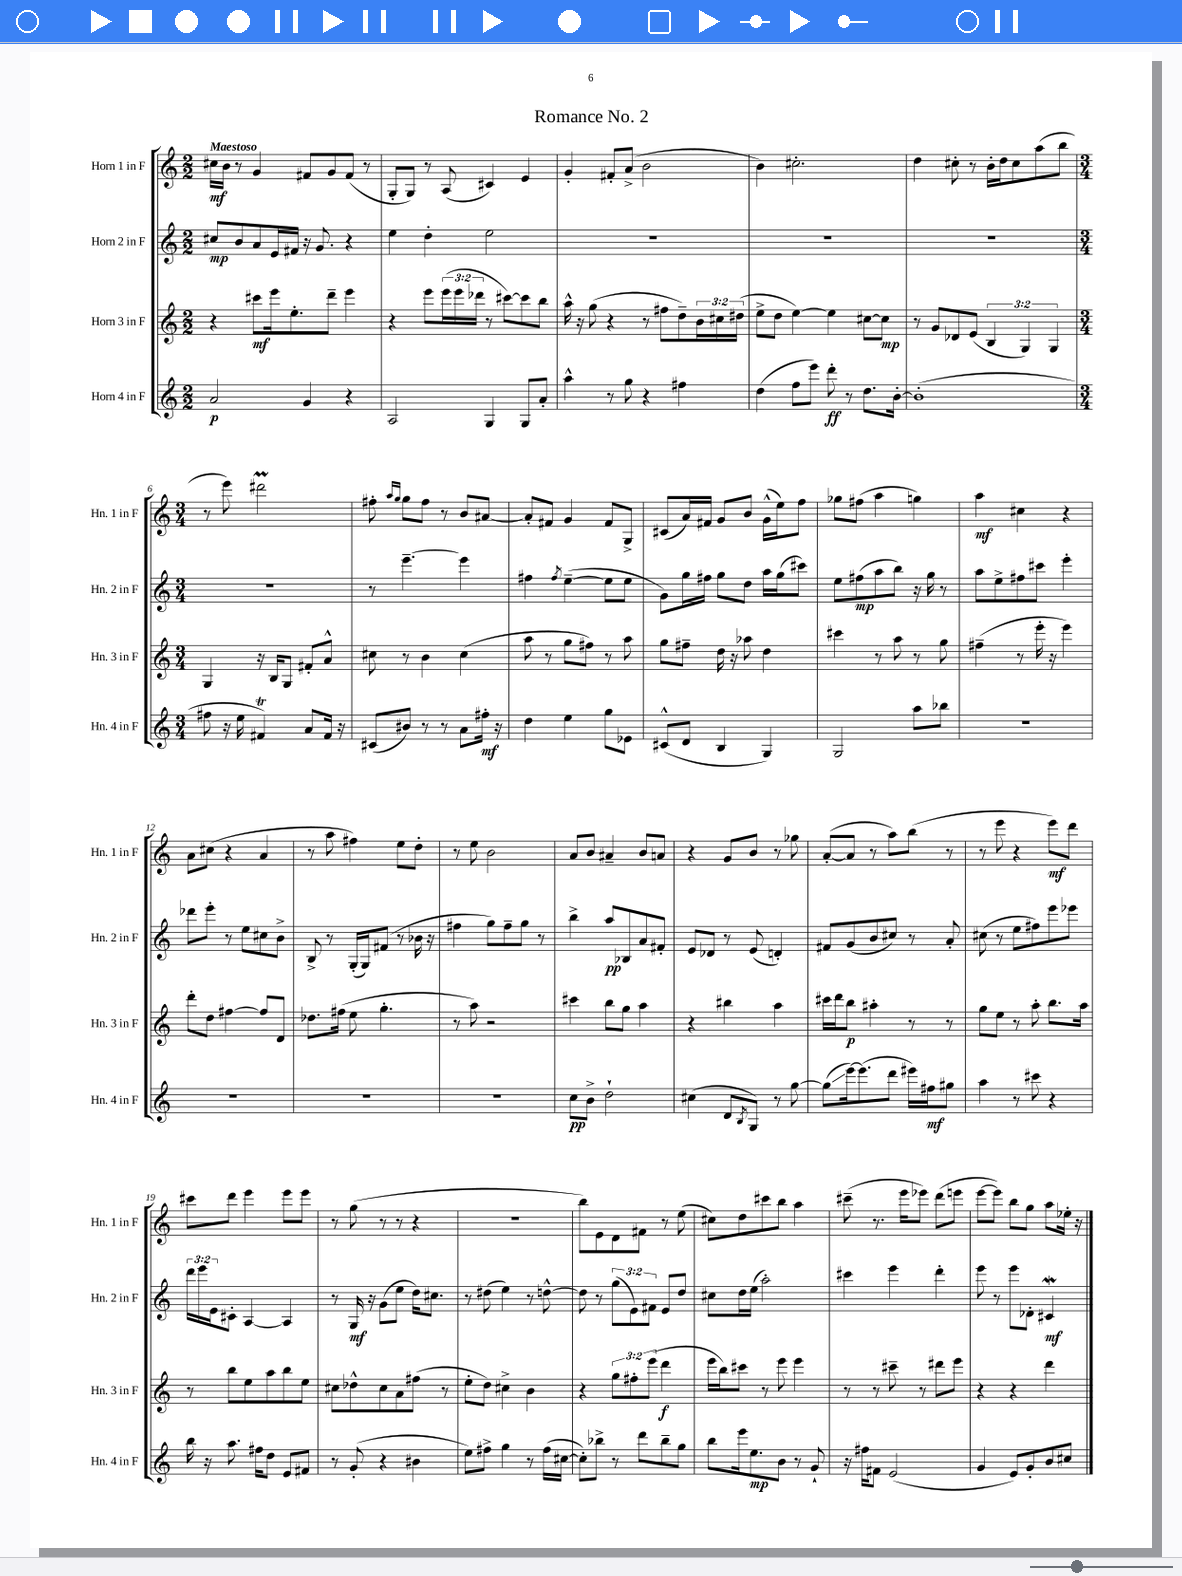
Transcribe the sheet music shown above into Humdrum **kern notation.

**kern	**kern	**kern	**kern
*staff4	*staff3	*staff2	*staff1
*clefG2	*clefG2	*clefG2	*clefG2
*k[]	*k[]	*k[]	*k[]
*M2/2	*M2/2	*M2/2	*M2/2
2a/	4r	8cc#/L	16cc#\LL
.	.	.	16b\JJ
.	.	8b/	8r
.	8ccc#\L	8a/	4g/
.	16eee\k	16e/L	.
.	8.ee'\	16f#/JJ	.
4g/	.	16r	8f#/L
.	.	8.g/	.
.	8ddd~\J	.	8g/
4r	4eee\	4r	(8f#/J
.	.	.	8r
=	=	=	=
2A/	4r	4ee\	8G'/L
.	.	.	8G/J)
.	8eee\L	4dd'\	8r
.	(24eee\L	.	(8A/
.	24eee\	.	.
.	24ddd-\JJ	.	.
4G/	8r	2ee\	4c#/)
.	[8ccc#\L)	.	.
8G/L	8ccc#\]	.	4e/
8a'/J	8bb\J	.	.
=	=	=	=
4aa^^\	16aa^^\	1r	4g'/
.	16r	.	.
.	(8gg\	.	.
8r	4r	.	8f#'/L
8gg\	.	.	(8a^/J
4r	8r	.	2b\
.	8ff#\L	.	.
4ff#\	8dd~\)	.	.
.	24b\L	.	.
.	24cc#\	.	.
.	(24dd#\JJ	.	.
=	=	=	=
(4dd\	8ee^\L	1r	4b\)
.	8dd\J	.	.
8ff\L	[4ee\)	.	2.cc#'\
8eee\J)	.	.	.
8ddd'\	4ee\]	.	.
8r	.	.	.
8.dd\L	[8cc#\L	.	.
.	8cc#\]J	.	.
[16b'\Jk	.	.	.
=	=	=	=
(1b']	8r	1r	4dd\
.	8g/L	.	.
.	8d-/	.	8cc#'\
.	(8e/J	.	8r
.	6B/	.	16b'\LL
.	.	.	16dd\J
.	.	.	8cc#\
.	6G/)	.	.
.	.	.	(8aa\
.	6G/	.	.
.	.	.	8bb\J
=	=	=	=
*M3/4	*M3/4	*M3/4	*M3/4
8ff#\	4G/	2.r	8r
16r	.	.	8eee\)
16ee\	.	.	.
4f#/)	16r	.	2ddd#\
.	16B/LK	.	.
.	8G/J	.	.
8a/L	8f#'/L	.	.
16f#/Jk	8a^^/J	.	.
16r	.	.	.
=	=	=	=
(8c#/L	8cc#\	8r	8ff#'\
.	.	.	16qqaa/LL
.	.	.	16qqgg/JJ
8b#/J)	8r	[4.eee~\	8gg\L
8r	4b\	.	8ff#\J
8r	.	.	8r
8a\L	(4cc#\	4eee\]	8b/L
16ff#'\Jk	.	.	[8a#/J
16r	.	.	.
=	=	=	=
4dd\	8aa\	4ff#\	8a#'/]L
.	8r	.	8f#/J
.	.	8qff#/	.
4ee\	8gg\L	([4ee~\	4g/
.	8ff#\J)	.	.
8gg\L	8r	8ee\]L	8f#/L
8e-\J	8aa\	8ee\J	8G^/J
=	=	=	=
(8c#^^/L	8gg\L	8g\L)	(8c#/L
8d/J	8ff#~\J	16gg\L	16a/L)
.	.	16ff#\JJ	16f#/JJ
4B/	16dd\	8gg\L	8g/L
.	16r	.	.
.	8aa-\	8dd\J	8b/J
4G/)	4dd\	16aa\LL	(16g^^\LL
.	.	(16gg\J	16ee\J)
.	.	8ccc#\J)	8ff\J
=	=	=	=
2G/	4ccc#\	8ee\L	8gg-\L
.	.	(8ff#\	(8ff#\J
.	8r	8aa\	4aa\
.	8aa\	8bb\J)	.
8aa\L	8r	16r	4gg\)
.	.	16gg\	.
8bb-\J	8gg\	8r	.
=	=	=	=
2.r	(4ff#~\	8aa\L	4aa\
.	.	8ee^\	.
.	8r	8ff#\	4cc#\
.	16eee'\	8ccc#\J	.
.	16r	.	.
.	4eee\)	4eee'\	4r
=	=	=	=
2.r	8ddd'\L	8ddd-\L	8a\L
.	8dd\J	8eee'\J	(8cc#\J
.	[4ff#\	8r	4r
.	.	8ee\L	.
.	8ff#/]L	8cc#\	4a/
.	8d/J	8b^\J	.
=	=	=	=
2.r	8.dd-\L	8B^/	8r
.	.	8r	8aa\
.	(16ff#\Jk	.	.
.	8ee\	(16G'/LL	4ff#\)
.	.	16G/J)	.
.	4.gg'\	(8f#/J	.
.	.	8r	8ee\L
.	.	16b-\	8dd'\J
.	.	16r	.
=	=	=	=
2.r	8r	4ff#\	8r
.	8aa\)	.	8ee\
.	2r	8gg\L)	2b\
.	.	8ff#~\	.
.	.	8gg\J	.
.	.	8r	.
=	=	=	=
8cc\L	4ccc#\	4bb^\	8a/L
8b^\J	.	.	8b/J
2dd`\	8bb\L	8aa/L	4a#~/
.	8gg\J	8B-/	.
.	4aa\	8a/	8b/L
.	.	8f#'/J	8a/J
=	=	=	=
(4cc#\	4r	8e/L	4r
.	.	8d-/J	.
8d/L	4bb#\	8r	8g/L
8qB/	.	.	.
8G/J)	.	(8e/	8b/J
8r	4aa\	4d'/)	8r
[8gg\	.	.	8gg-\
=	=	=	=
(8gg\]L	16ccc#\LL	8f#/L	([8a'/L
.	16ddd\J	.	.
[16eee\k)	8bb\J	(8g/	8a/]J
(8.eee\]	.	.	.
.	4aa#'\	8b/	8r
8ddd\J	.	8cc#/J)	8aa\L)
16eee#\LL)	8r	8r	(8bb\J
16ff#\J	.	.	.
8gg#\J	8r	8a'/	8r
=	=	=	=
4aa\	8gg\L	(8cc#\	8r
.	8ee\J	8r	8eee\
8r	8r	8ee\L	4r
8ccc#\	8aa'\	8ff#\)	.
4r	8.bb\L	8eee\	8eee\L)
.	.	8eee-\J	8ddd\J
.	16aa\Jk	.	.
=	=	=	=
16bb\	8r	24ddd\LL	8ccc#\L
.	.	24eee\	.
16r	.	.	.
.	.	24e\J	.
8.aa\	8bb\L	8c#'\J	8ddd\J
.	8ee\	[4A/	4eee\
16ff#\LK	.	.	.
8dd\J	8aa\	.	.
8e/L	8bb\	4A/]	8eee\L
8f#/J	8ee\J	.	8eee\J
=	=	=	=
8r	8cc#\L	8r	8r
(8g'/	8dd-^^\	16G/	(8gg\
.	.	16r	.
4r	8cc#\	(8g\L	8r
.	8a\	8ee\J	8r
4b#\	(8ff#\J	16dd\LK)	4r
.	.	8.cc#\J	.
.	8r	.	.
=	=	=	=
8ee\L)	8ee'\L	8r	2.r
8ff#^\J	8dd\J)	(8dd#\	.
4gg\	4cc#^\	4ee\)	.
8r	4b\	8r	.
(16ff#\LL	.	[8dd^^\	.
[16cc#\JJ	.	.	.
=	=	=	=
8cc#'\]L)	4r	8dd\]	8bb\L)
8bb-^\J	.	8r	8e\
8r	12gg\L	(12gg\L	8d\
.	12ff#'\	12e\)	.
8ddd\L	.	.	8f#\J
.	(12eee\J	12f#\J	.
8bb-~\	4ddd\	8e/L	8r
8gg\J	.	8dd/J	(8ee\
=	=	=	=
8bb\L	16eee\LL	8cc#\L	8cc#\L)
.	16bb\J)	.	.
16eee\k	8ccc#\J	16dd\L	8dd\
8.ee\	.	(16ee\JJ	.
.	8r	2aa'\)	8ccc#\
8b\J	8eee\	.	8bb\J
8r	4eee\	.	4aa\
8g`/	.	.	.
=	=	=	=
16r	8r	4ccc#\	(8ccc#~\
16ff#\LK	.	.	.
8f#\J	8r	.	8.r
(2e/	8ccc#~\	4eee\	.
.	.	.	16eee\LK
.	8r	.	8eee-\J)
.	8ddd#\L	4ddd'\	(8ddd\L
.	8eee\J	.	8eee\J
=	=	=	=
4g/	4r	8eee\	[8eee\L
.	.	8r	8eee\]J)
8e/L)	4r	8eee\L	8bb\L
8g'/	.	8d-'\J	8gg\J
8b/	4ddd\	4c#/	8aa\L
8cc#/J	.	.	16ee-'\Jk
.	.	.	16r
==	==	==	==
*-	*-	*-	*-
